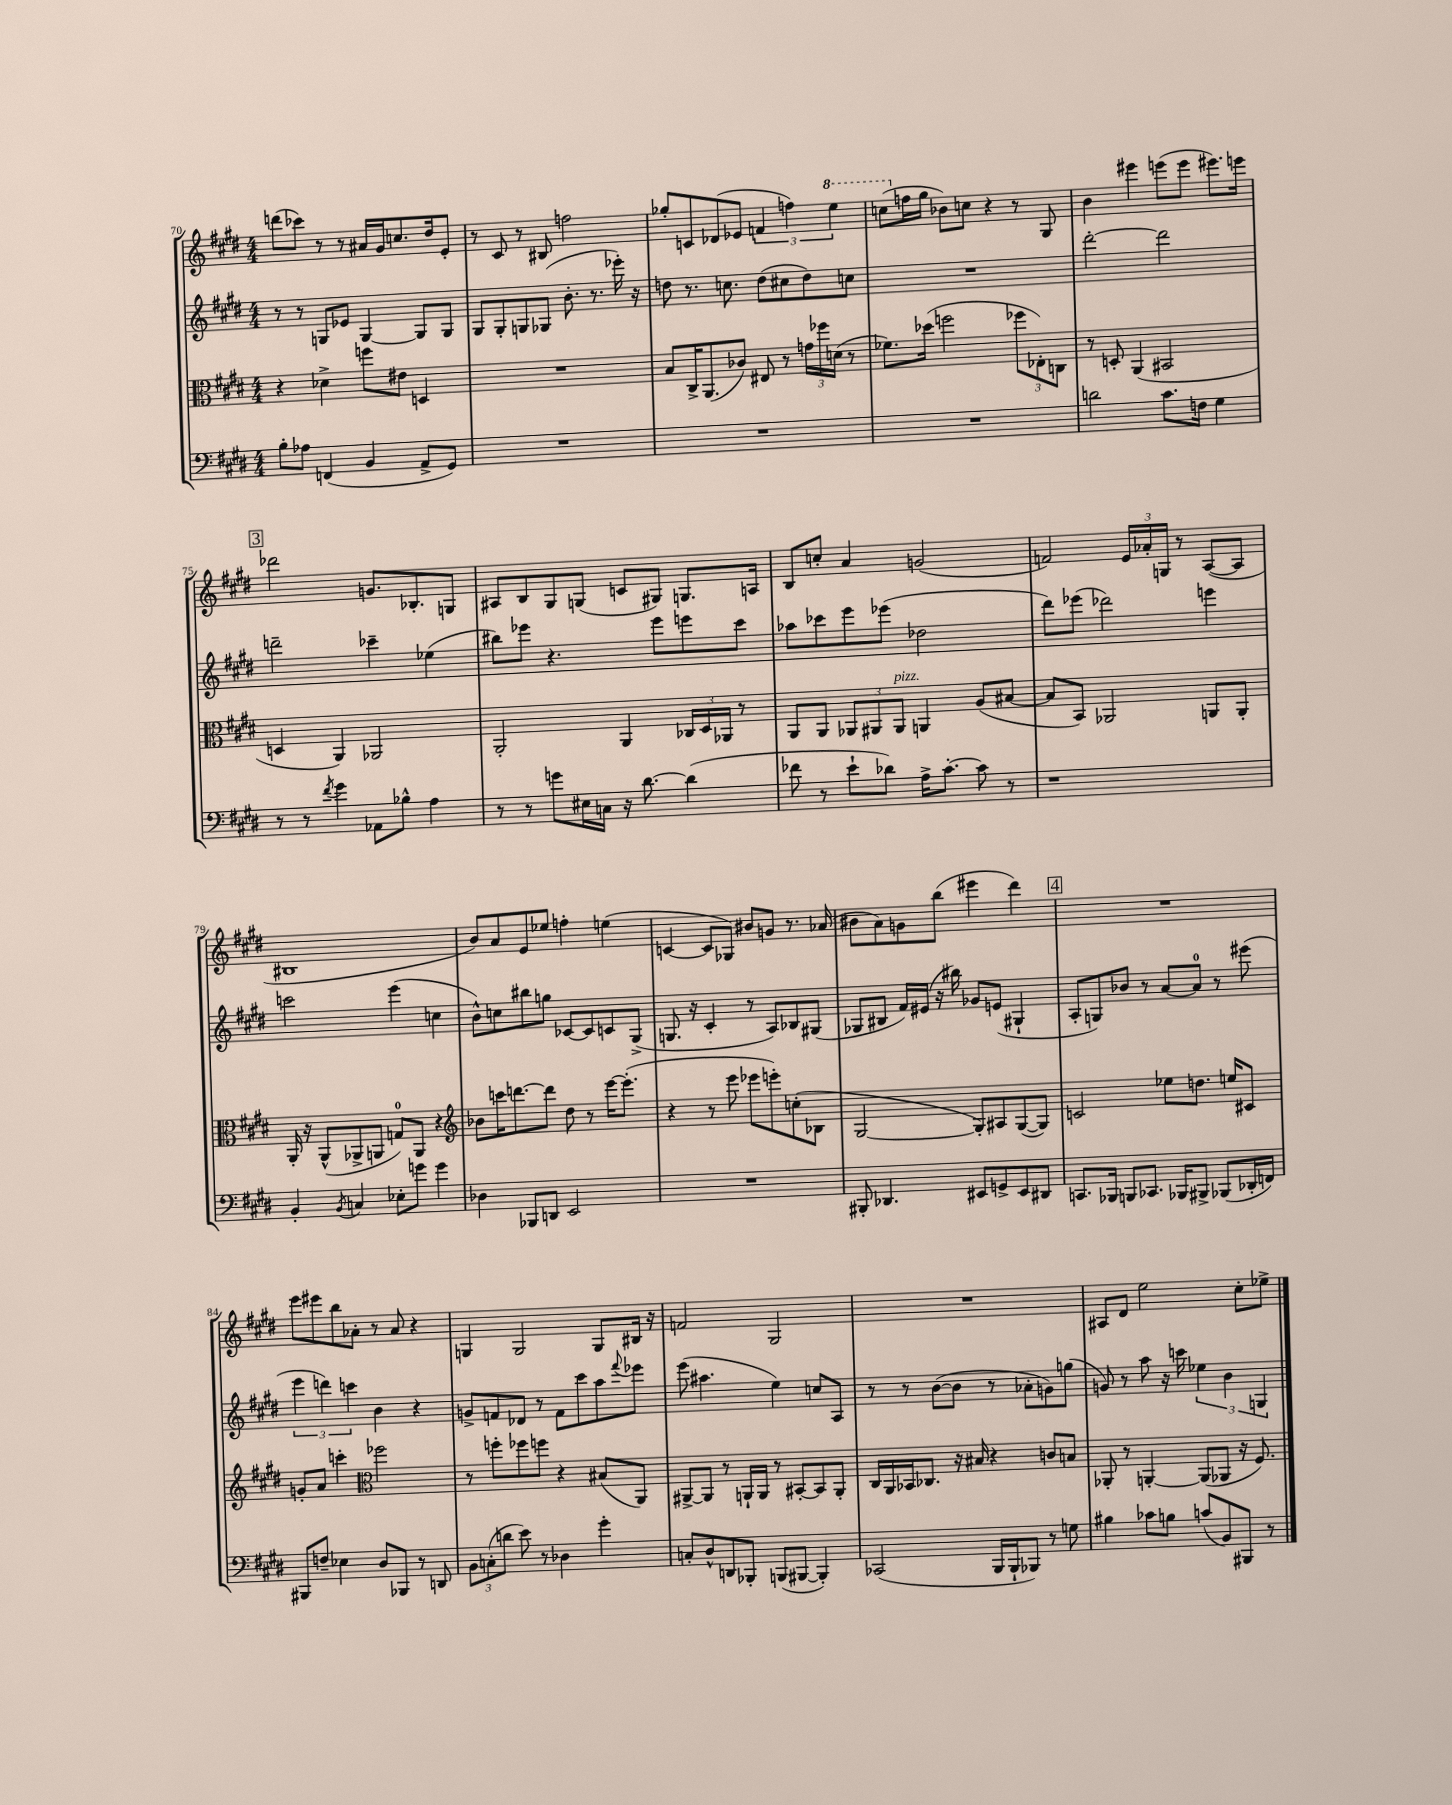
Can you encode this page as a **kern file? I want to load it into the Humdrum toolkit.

**kern	**kern	**kern	**kern
*part4	*part3	*part2	*part1
*staff4	*staff3	*staff2	*staff1
*clefF4	*clefC3	*clefG2	*clefG2
*k[f#c#g#d#]	*k[f#c#g#d#]	*k[f#c#g#d#]	*k[f#c#g#d#]
*M4/4	*M4/4	*M4/4	*M4/4
=70	=70	=70	=70
8B'\L	4r	8r	(8dddn\L
8A-X\J	.	8r	8ccc-X\J)
(4FFn/	4d-X^\	8Gn/L	8r
.	.	8e-X/J	8r
4BB/	8ffn\L	[4G/	16a#X/LL
.	.	.	16g#/J
.	8e#X\J	.	8.ccn/
8AA^/L	4Dn/	8G/L]	.
.	.	.	16dd#/k
8GG#/J)	.	8G/J	8e'/J
=71	=71	=71	=71
1r	1r	8G#/L	8r
.	.	8G#'/	8c#/
.	.	8Gn/	8r
.	.	(8G-X/J	8B#X/
.	.	8.b'\	2ffn\
.	.	8.r	.
.	.	16eee-X'\)	.
.	.	16r	.
=72	=72	=72	=72
1r	8B/L	8ddn\	8gg-X'/L
.	16C#^/K	8.r	8cn/
.	(8.AA/	.	.
.	.	.	(8d-X/
.	.	8.ccn\	.
.	8c-X/J)	.	8e-X/J
.	8E#X/	(8dd\L	6fn/
.	8r	8cc#X\	.
.	.	.	6ffn\)
.	24gn\LL	8dd\)	.
.	24ff-X\	.	.
*	*	*	*8va
.	(24dn\JJ	.	6eee\
.	8r	8ccn\J	.
=73	=73	=73	=73
1r	8.f-X\L)	1r	(8cccn\L
*	*	*	*X8va
.	.	.	16ffn\L
.	(16dd-X\Jk	.	16gg#\JJ
.	2ffn\	.	8b-X\L)
.	.	.	8ccn\J
.	.	.	4r
.	12ff-X\L	.	8r
.	12E-X'\)	.	.
.	.	.	8G#/
.	12Cn\J	.	.
=74	=74	=74	=74
2dn\	8r	[2ddd#'\	4b\
.	8Dn'/	.	.
.	(4AA/	.	4eee#X\
8.c#\L	2BB#X/	2ddd#\]	(8eeen\L
.	.	.	8eee\J
16Fn\Jk	.	.	.
4G#\	.	.	8.eee#X\L)
.	.	.	16eeen\Jk
!!LO:LB:g=z
!!LO:REH:place=s1:t=3
=75	=75	=75	=75
8r	4Dn/	2dddn~\	2ddd-X\
8r	.	.	.
8qf#/	.	.	.
4g#\	4AA/)	.	.
8AA-X\L	2AA-X/	4ccc-X~\	8.gn/L
8B-X^^\J	.	.	.
.	.	.	8.B-X'/
4A\	.	(4ee-X\	.
.	.	.	8Gn/J
=76	=76	=76	=76
8r	2AA'/	8bb#X\L)	8A#X/L
8r	.	8eee-X\J	8B/
8gn\L	.	4.r	8G#/
16E#X\L	.	.	(8Gn/J
16Cn\JJ	.	.	.
16r	4AA/	.	8cn/L
[8.d#\	.	.	.
.	.	8eee-\L	8G#X/J)
(4d#\]	24C-X/LL	8eeen\	8.Gn/L
.	24D#/	.	.
.	24AA-X/JJ	.	.
.	8r	8ccc#\J	.
.	.	.	16An/Jk
=77	=77	=77	=77
8f-X\	8AA/L	8aa-X\L	8B/L
8r	8AA/J	8ccc-X\	8ccn'/J
8e`\L	12AA-X/L	8eee\	4a/
.	12AA#X/	.	.
8d-X\J)	.	(8eee-X\J	.
!	!LO:TX:a:i:t=pizz.	!	!
.	12AA#/J	.	.
16A^\KL	4AAn/	2dd-X\	(2gn/
[8.c#'\J	.	.	.
8c#\]	(8A/L	.	.
8r	[8B#X/J	.	.
=78	=78	=78	=78
1r	8B#/L]	8ddd#\L)	2fn/)
.	8BB/J)	(8eee-X\J	.
.	2AA-X/	2ddd-X\)	.
.	.	.	24e/LL
.	.	.	24a-X'/
.	.	.	24Gn/JJ
.	.	.	8r
.	8AAn/L	4eeen\	([8A/L
.	8AA'/J	.	8A/J]
!!LO:LB:g=z
=79	=79	=79	=79
4BB'/	16AA'/	2cccn\	1B#X
.	16r	.	.
.	(8AA^^/L	.	.
8qBB/	.	.	.
4Cn/	8AA-X^/	.	.
.	8AAn/J	.	.
8E-X'\L	8Gn/L)	(4eee\	.
8gn\J	8AA/J	.	.
4g\	4r	4ccn\	.
=80	=80	=80	=80
*	*clefG2	*	*
4D-X\	8b-X\L	8b^^\L)	8b/L)
.	16cccn\K	8ccn\	8a/
.	[8.dddn\	.	.
8BBB-X/L	.	8bb#X\	8e/
8DDn/J	8ddd\J]	8ggn\J	8ee-X/J
2EE/	8dd#\	[8c-X/L	4ffn'\
.	8r	8c-/]	.
.	[16eee\KL	8cn/	(4een\
.	(8.eee'\J]	.	.
.	.	(8G#^/J	.
=81	=81	=81	=81
1r	4r	8.Gn/	[4cn/
.	.	16r	.
.	8r	4c#'/	8c/L]
.	8eee\	.	8G-X/J)
.	8eee-X\L	8r	8b#X/L
.	8eeen'\)	8A/L)	8gn/J
.	(8ccn'\	8B-X/	8.r
.	8B-X\J	(8G#X/J	.
.	.	.	(16a-X/
=82	=82	=82	=82
8BBB#X'/	[2G#/	8G-X/L	8b#X\L
4.DD-X/	.	8B#X/J	8a\)
.	.	16f#/LL)	8gn\
.	.	(16e#X/JJ	.
.	.	16r	(8bb\J
.	.	16bb#X\)	.
8EE#X/L	8G#'/L])	8g-X/L	4eee#X\
8GGn^/	8A#X/	(8en/J	.
8EE#/	([8G#/	4G#X`/	4ddd#\)
8DD#X/J	8G#/J])	.	.
!!LO:REH:place=s1:t=4
=83	=83	=83	=83
8.CCn/L	2cn/	8A'/L	1r
.	.	8Gn/)	.
16BBB-X/Jk	.	.	.
8BBBn/L	.	8b-X/J	.
8.CC-X/J	.	8r	.
.	8ee-X\L	[8a/L	.
16BBB-X/KL	.	.	.
8BBB#X^/J	8.ddn\J	8a/J]	.
(8BBB-X/L	.	8r	.
.	16een/KL	.	.
16DD-X'/L	8c#X/J	(8eee#X\	.
16FFn/JJ)	.	.	.
!!LO:LB:g=z
=84	=84	=84	=84
8BBB#X/L	8gn'/L	6eee\	8eee\L
8Fn~/J	8a/J	.	8eee#X\
.	.	6dddn\)	.
4E-X\	4cccn'\	.	8bb\
.	.	6cccn\	.
.	.	.	8a-X'\J
*	*clefC3	*	*
8D#/L	2ff-X\	4b\	8r
8BBB-X/J	.	.	8a-/
8r	.	4r	4r
8DDn/	.	.	.
=85	=85	=85	=85
12BB\L	8r	8gn^/L	4Gn/
(12Cn'\	.	.	.
.	8ffn'\L	8fn/	.
12dn\J	.	.	.
8e\)	8ff-X\	8d-X/J	2G/
8r	8ffn\J	8r	.
4D-X\	4r	8f\L	.
.	.	8ccc#\	.
4g#'\	(8B#X/L	8aa\	8G/L
.	.	8qqfff#/	.
.	8AA/J)	8eee-X\J	16B#X/Jk
.	.	.	16r
=86	=86	=86	=86
8Cn'/L	[8AA#X^/L	(8eee\	2fn/
8D#^^/	8AA#/J]	4.aa#X\	.
8DDn/	8r	.	.
8BBB-X'/J	16AAn`/LL	.	.
.	16AA/JJ	.	.
(8BBBn/L	8r	4ee\)	2G#/
[8BBB#X/J	[8BB#X'/L	.	.
4BBB#'/])	8BB#/]	8ccn/L	.
.	8AA'/J	8A/J	.
=87	=87	=87	=87
(2CC-X/	16C#/LL	8r	1r
.	16AA/	.	.
.	16BB-X/J	8r	.
.	8.C-X/J	.	.
.	.	([8b\L	.
.	16r	8b\J]	.
.	16B#X/	.	.
16BBB/LL	4r	8r	.
16BBB`/J	.	.	.
8BBB-X/J)	.	8a-X'\L	.
8r	8cn/L	8gn\)	.
8Gn\	8Bn/J	(8ggn\J	.
=88	=88	=88	=88
4B#X\	8AA-X'/	8gn/)	8A#X/L
.	8r	8r	8d#/J
8c-X\L	[4AAn'/	8aa\	2ee\
8Bn\J	.	16r	.
.	.	16cccn\	.
(8cn/L	(8AA/L]	6ee-X\	.
8BB/)	8AA-X/J	.	.
.	.	6b\	.
8BBB#X/J	16r	.	8cc#'\L
.	8.F#/)	.	.
.	.	6Gn/	.
8r	.	.	8ee-X^\J
==	==	==	==
*-	*-	*-	*-
